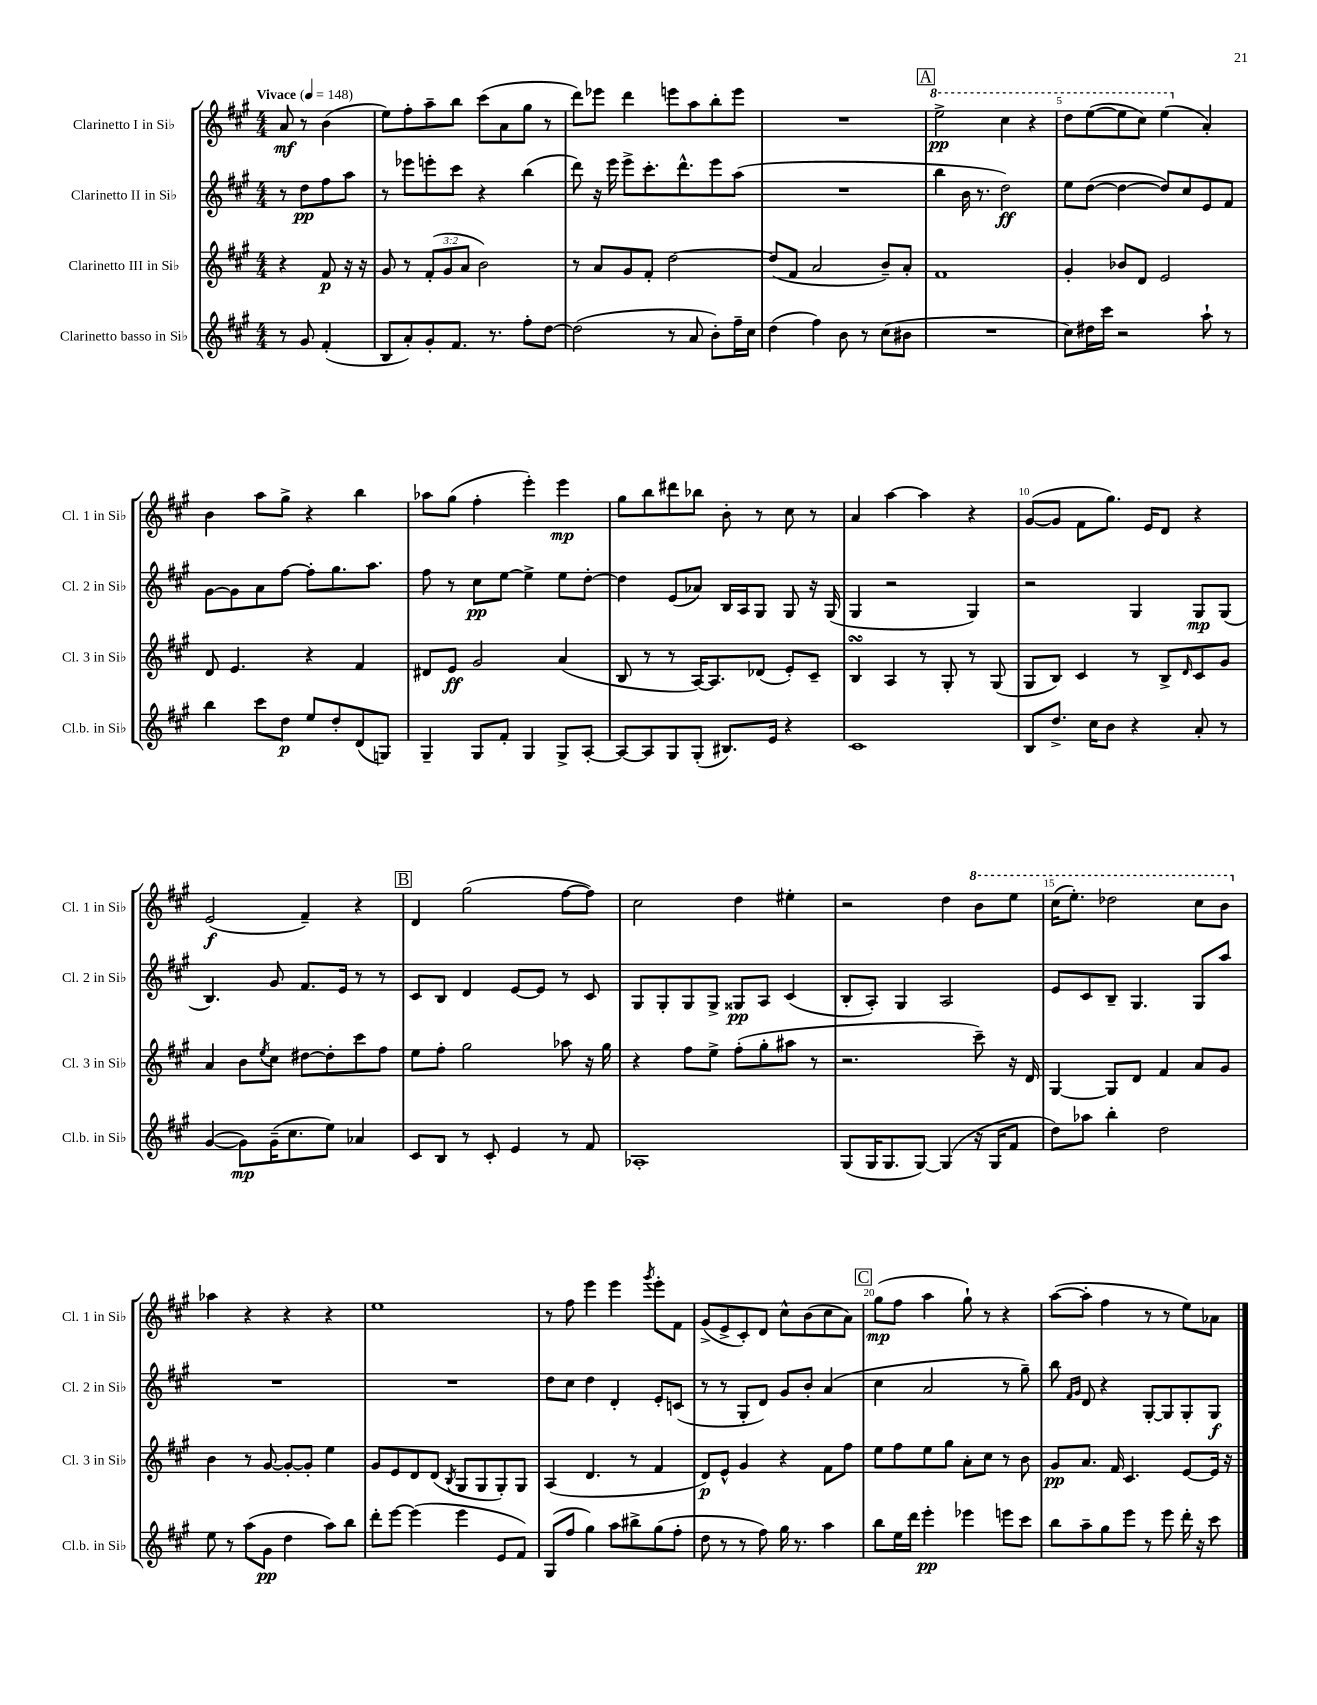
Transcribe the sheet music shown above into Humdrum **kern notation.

**kern	**kern	**kern	**kern
*staff4	*staff3	*staff2	*staff1
*clefG2	*clefG2	*clefG2	*clefG2
*k[f#c#g#]	*k[f#c#g#]	*k[f#c#g#]	*k[f#c#g#]
*M4/4	*M4/4	*M4/4	*M4/4
*MM148	*MM148	*MM148	*MM148
8r	4r	8r	8a
8g#	.	8dd	8r
(4f#'	8f#	8ff#	(4b
.	16r	8aa	.
.	16r	.	.
=	=	=	=
8B	8g#	8r	8ee)
8a')	8r	8eee-	8ff#'
8g#'	(12f#'	8eee'	8aa~
.	12g#	.	.
8.f#	.	8ccc#	8bb
.	12a	.	.
.	2b)	4r	(8ccc#
8.r	.	.	.
.	.	.	8a
8ff#'	.	(4bb	8gg#
[8dd	.	.	8r
=	=	=	=
(2dd]	8r	8ddd)	8ddd)
.	8a	16r	8eee-
.	.	16eee	.
.	8g#	8eee^	4ddd
.	8f#'	8.ccc#'	.
8r	[2dd	.	8eee
.	.	8.ddd^^	.
8a	.	.	8aa
8b')	.	8eee	8bb'
16ff#~	.	(8aa	8eee
16cc#	.	.	.
=	=	=	=
(4dd	(8dd]	1r	1r
.	8f#	.	.
4ff#)	2a	.	.
8b	.	.	.
8r	.	.	.
(8cc#	8b~)	.	.
8b#	8a'	.	.
=	=	=	=
1r	1f#	4bb	2eee^
.	.	16b	.
.	.	8.r	.
.	.	2dd)	4ccc#
.	.	.	4r
=	=	=	=
8cc#)	4g#'	8ee	8ddd
16dd#	.	([8dd	([8eee
16ccc#	.	.	.
2r	8b-	4dd_	8eee]
.	8d	.	8ccc#)
.	2e	8dd])	(4eee
.	.	8cc#	.
8aa`	.	8e	4a')
8r	.	8f#	.
=	=	=	=
4bb	8d	[8g#	4b
.	4.e	8g#]	.
8ccc#	.	8a	8aa
8dd	.	[8ff#	8gg#^
8ee	4r	8ff#']	4r
8dd'	.	8.gg#	.
(8d	4f#	.	4bb
.	.	8.aa	.
8G)	.	.	.
=	=	=	=
4G#~	8d#	8ff#	8aa-
.	8e	8r	(8gg#
8G#	2g#	8cc#	4ff#'
8f#'	.	[8ee	.
4G#	.	4ee^]	4eee')
8G#^	(4a	8ee	4eee
[8A'	.	[8dd'	.
=	=	=	=
8A_	8B	4dd]	8gg#
8A]	8r	.	8bb
8G#	8r	(8e	8ddd#
(8G#'	[16A)	8a-)	8bb-
.	8.A]	.	.
8.B#)	.	16B	8b'
.	.	16A	.
.	(8d-	8G#	8r
16e	.	.	.
4r	8e')	8G#	8cc#
.	8c#~	16r	8r
.	.	(16G#	.
=	=	=	=
1c#	4B	4G#	4a
.	4A	2r	[4aa
.	8r	.	4aa]
.	8G#'	.	.
.	8r	4G#)	4r
.	(8G#	.	.
=	=	=	=
8B	8G#	2r	([8g#
8.dd^	8B)	.	8g#]
.	4c#	.	8f#
16cc#	.	.	.
8b	.	.	8.gg#)
4r	8r	4G#	.
.	.	.	16e
.	8B^	.	8d
.	16qqd	.	.
8a'	8c#	8G#	4r
8r	8g#	(8G#	.
=	=	=	=
([4g#	4a	4.B)	(2e
8g#])	8b	.	.
.	8qee	.	.
(16g#~	8cc#	8g#	.
8.cc#	.	.	.
.	[8dd#	8.f#	4f#~)
8ee)	8dd#']	.	.
.	.	16e	.
4a-	8ccc#	8r	4r
.	8ff#	8r	.
=	=	=	=
8c#	8ee	8c#	4d
8B	8ff#'	8B	.
8r	2gg#	4d	(2gg#
8c#'	.	.	.
4e	.	[8e	.
.	.	8e]	.
8r	8aa-	8r	[8ff#
8f#	16r	8c#	8ff#])
.	16gg#	.	.
=	=	=	=
1A-'	4r	8G#	2cc#
.	.	8G#'	.
.	8ff#	8G#	.
.	8ee^	8G#^	.
.	(8ff#'	8G##	4dd
.	8gg#'	8A	.
.	8aa#	(4c#	4ee#'
.	8r	.	.
=	=	=	=
(8G#	2.r	8B'	2r
16G#	.	8A')	.
8.G#	.	.	.
.	.	4G#	.
[8G#)	.	.	.
(4G#]	.	2A	4dd
16r	8ccc#~)	.	8bb
16G#	.	.	.
8f#	16r	.	8eee
.	16d	.	.
=	=	=	=
8dd)	[4G#	8e	(16ccc#
.	.	.	8.eee')
8aa-	.	8c#	.
4bb'	8G#]	8B~	2ddd-
.	8d	4.G#	.
2dd	4f#	.	.
.	8a	8G#	8ccc#
.	8g#	8aa	8bb
=	=	=	=
8ee	4b	1r	4aa-
8r	.	.	.
(8aa	8r	.	4r
8g#	[8g#	.	.
4dd	8g#'_	.	4r
.	8g#']	.	.
8aa)	4ee	.	4r
8bb	.	.	.
=	=	=	=
8ddd'	8g#	1r	1ee
[8eee	8e	.	.
(4eee]	8d	.	.
.	(8d	.	.
.	8qB	.	.
4eee	8G#	.	.
.	8G#	.	.
8e	8G#')	.	.
8f#)	8G#	.	.
=	=	=	=
(8G#	(4A	8dd	8r
8ff#	.	8cc#	8ff#
4gg#)	4.d	4dd	4eee
8aa	.	4d'	4eee
8bb#^	8r	.	.
.	.	.	8qggg#
(8gg#	4f#	8e'	8eee'
8ff#'	.	(8c	8f#
=	=	=	=
8dd	8d)	8r	(8g#^
8r	8e^^	8r	8e^
8r	4g#	8G#'	8c#')
8ff#)	.	8d)	8d
16gg#	4r	8g#	8cc#^^
8.r	.	.	.
.	.	8b'	(8b
4aa	8f#	(4a	8cc#
.	8ff#	.	8a)
=	=	=	=
8bb	8ee	4cc#	(8gg#
16ee	8ff#	.	8ff#
16ddd	.	.	.
4eee'	8ee	2a	4aa
.	8gg#	.	.
4eee-	8a'	.	8gg#`)
.	8cc#	.	8r
8eee	8r	8r	4r
8ccc#	8b	8gg#~)	.
=	=	=	=
8bb	8g#	8bb	([8aa
.	.	16qqf#	.
.	.	16qqg#	.
8aa~	8.a	8d	8aa']
8gg#	.	4r	4ff#
.	16f#	.	.
8eee	4.c#	.	.
8r	.	[8G#'	8r
8eee	.	8G#]	8r
16ddd'	[8e	8G#'	8ee)
16r	.	.	.
8ccc#	16e]	8G#	8a-
.	16r	.	.
==	==	==	==
*-	*-	*-	*-
